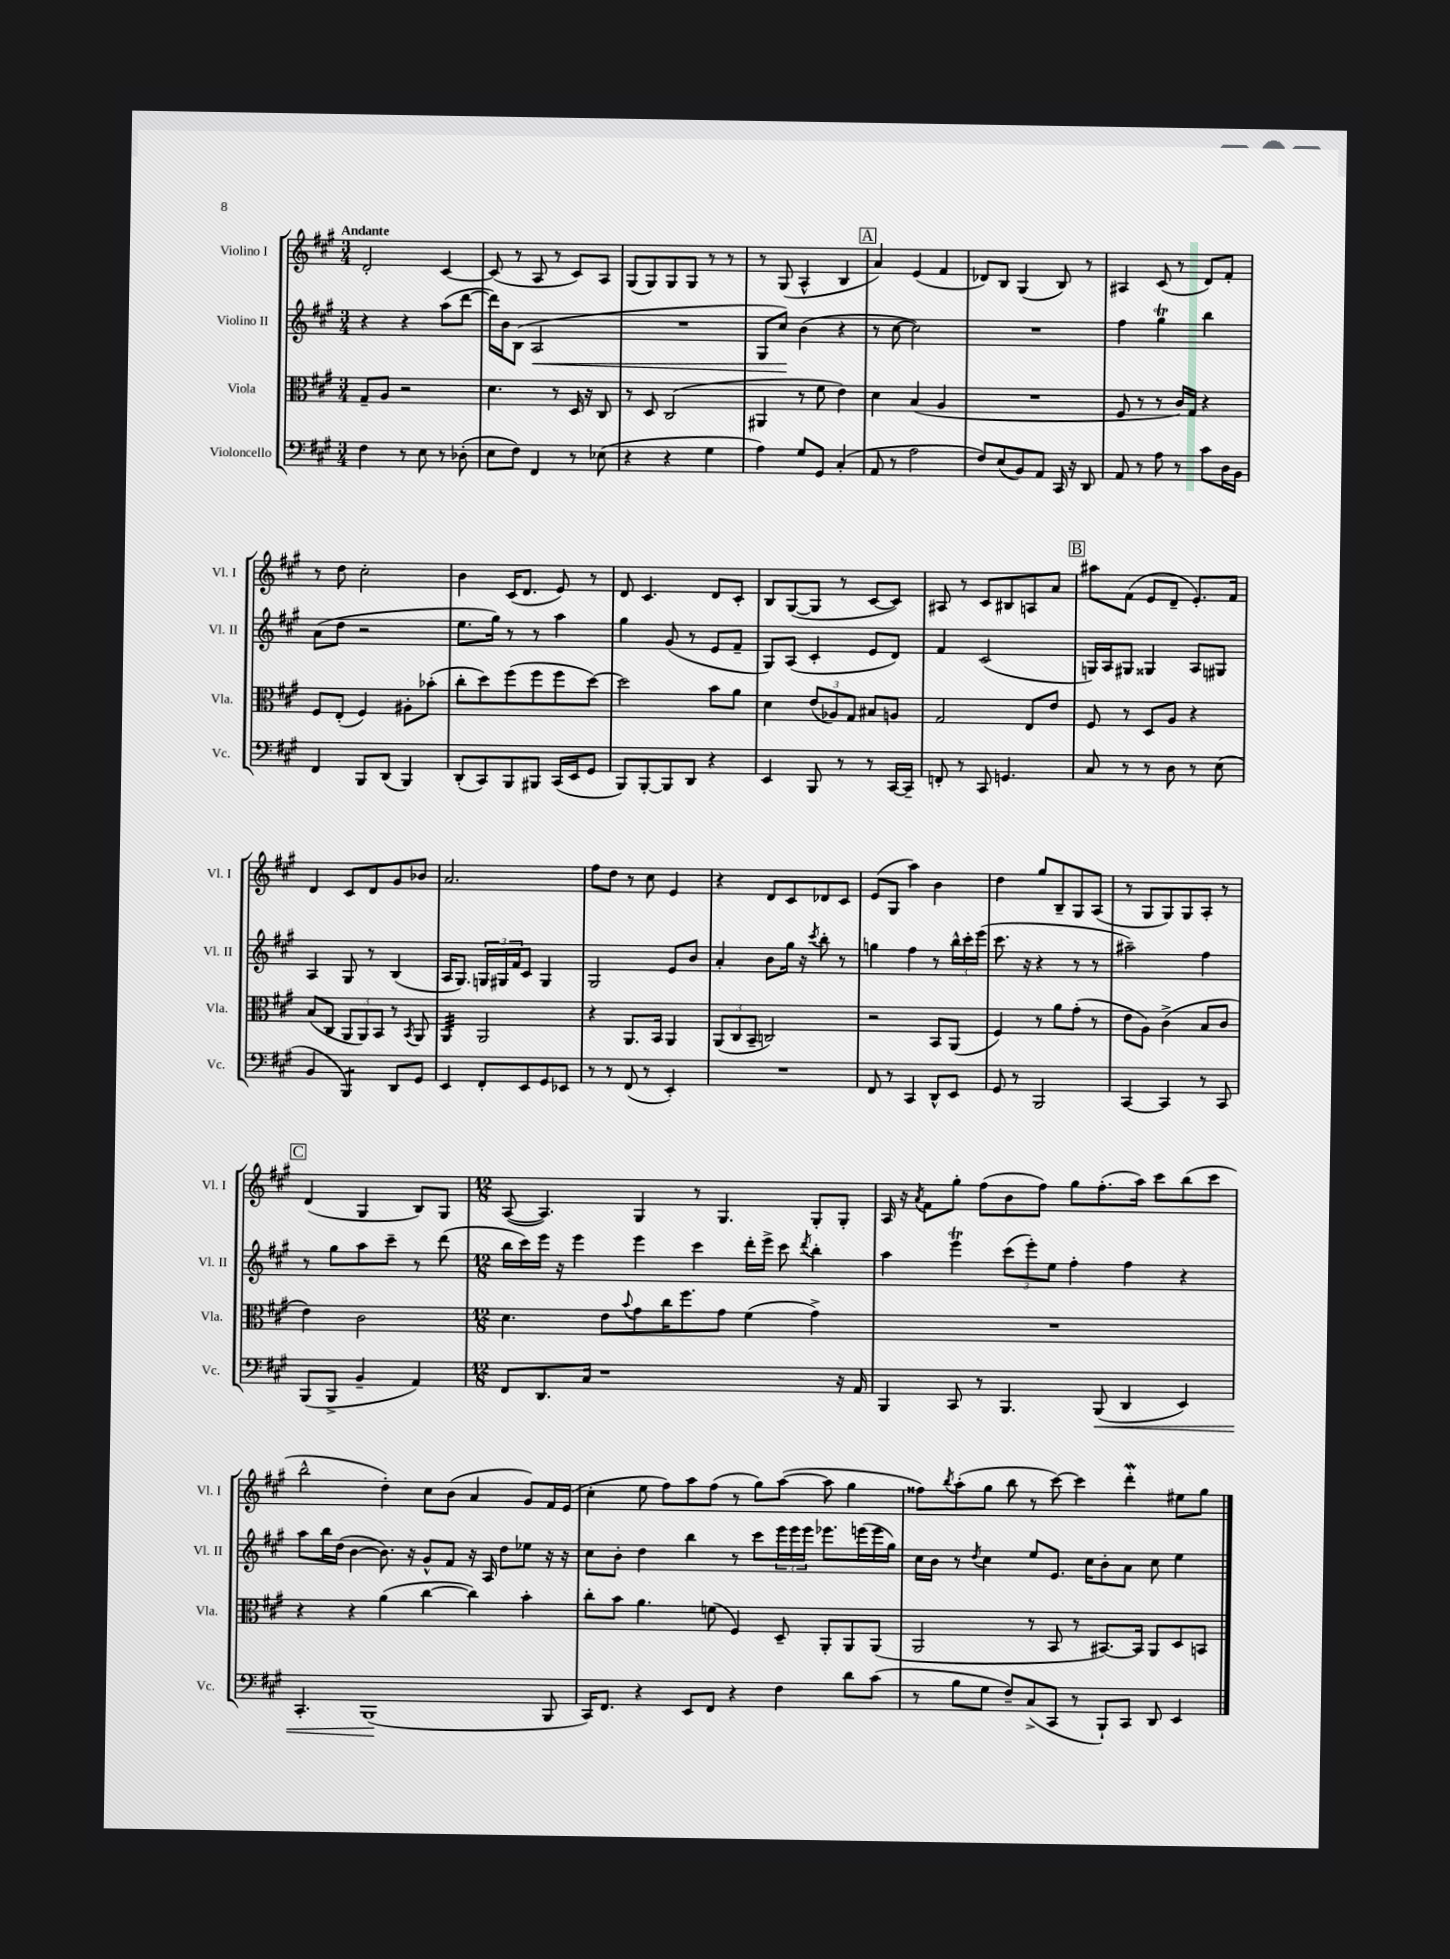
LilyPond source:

<<
\new StaffGroup <<
\new Staff = "s0" \with { instrumentName = "Violino I" shortInstrumentName = "Vl. I" } {
    \clef treble \key a \major \numericTimeSignature \time 3/4 \tempo "Andante"
    d'2-. cis'4~ |
    cis'8( r8 a8 r8 cis'8) a8 |
    gis8( gis8) gis8 gis8 r8 r8 |
    r8 gis8( a4-^ b4 |
    \mark \markup { \box "A" } a'4) e'4( fis'4 |
    des'8) b8 gis4( b8) r8 |
    ais4 cis'8( r8 d'8) fis'8-. |
    r8 d''8 cis''2-. |
    b'4 cis'16( d'8. e'8) r8 |
    d'8 cis'4. d'8 cis'8-. |
    b8 gis8~( gis8 r8 cis'8~ cis'8) |
    ais8 r8 cis'8 bis8 a8 a'8 |
    \mark \markup { \box "B" } ais''8 fis'8( e'8 d'8-- e'8.-.) fis'16 |
    d'4 cis'8 d'8 gis'8 bes'8 |
    a'2. |
    fis''8 d''8 r8 cis''8 e'4 |
    r4 d'8 cis'8 des'8 cis'8 |
    e'8( gis8 a''4) b'4 |
    d''4 gis''8 b8-- gis8 a8( |
    r8 gis8 gis8) gis8 a8-. r8 |
    \mark \markup { \box "C" } d'4( gis4 b8) gis8 |
    \numericTimeSignature \time 12/8 a8~( a4.) gis4 r8 gis4. gis8-. gis8-. |
    a16 r16 \acciaccatura { a'8 } fis'8 gis''8-. fis''8( b'8 fis''8) gis''8 fis''8.-.( a''16) cis'''8 b''8( cis'''8 |
    b''2-^ d''4-.) cis''8 b'8( a'4 gis'8) fis'16 e'16( |
    cis''4-. e''8 fis''8) a''8 fis''8( r8 gis''8) a''8~( a''8 gis''4 |
    fisis''8) \acciaccatura { b''8 } a''8-.( gis''8 b''8 r8 cis'''8~) cis'''4 d'''4-.\mordent eis''8 gis''8 \bar "|." |
}
\new Staff = "s1" \with { instrumentName = "Violino II" shortInstrumentName = "Vl. II" } {
    \clef treble \key a \major \numericTimeSignature \time 3/4
    r4 r4 a''8( d'''8~ |
    d'''16) b'16 b8( a2\< |
    R2. |
    gis8 cis''8\!) b'4( r4 |
    \mark \markup { \box "A" } r8 cis''8~ cis''2) |
    R2. |
    fis''4 gis''4\trill b''4 |
    a'8( d''8 r2 |
    e''8. gis''16) r8 r8 a''4 |
    gis''4 gis'8( r8 e'8 fis'8-- |
    gis8) a8( cis'4-. e'8 d'8) |
    fis'4 cis'2( |
    \mark \markup { \box "B" } g16) a16 gis8 gisis4 a8 gis8 |
    a4 gis8 r8 b4( |
    a16 gis8.) \tuplet 3/2 { g16 gis16 fis'16 } cis'8 gis4 |
    gis2 e'8 b'8 |
    a'4-. b'8 gis''16 r16 \acciaccatura { cis'''8 } b''8-. r8 |
    g''4 fis''4 r8 \tuplet 3/2 { b''16-^ cis'''16-. e'''16( } |
    cis'''8. r16 r4 r8 r8 |
    ais''2--) fis''4 |
    \mark \markup { \box "C" } r8 gis''8 a''8 cis'''8-- r8 d'''8( |
    \numericTimeSignature \time 12/8 b''16 cis'''16) e'''16 r16 e'''4 e'''4 cis'''4 d'''16-. e'''16-> cis'''8 \acciaccatura { d'''8 } b''4-. |
    a''4 e'''4\trill \tuplet 3/2 { cis'''8( e'''8-.) e''8 } fis''4-. fis''4 r4 |
    a''8 b''16 d''16( b'4~ b'8.) r16 gis'8-^ fis'8 r16 a16 d''8 ees''8 r16 r16 |
    cis''8 b'8-. d''4 b''4 r8 cis'''8 \tuplet 3/2 { e'''16 e'''16 e'''16 } ees'''8. e'''16( e'''16 gis''16) |
    cis''16 b'16 r8 \acciaccatura { d''8 } cis''4 e''8 e'8. cis''16 b'8-. a'8 cis''8 e''4 \bar "|." |
}
\new Staff = "s2" \with { instrumentName = "Viola" shortInstrumentName = "Vla." } {
    \clef alto \key a \major \numericTimeSignature \time 3/4
    gis8-- a8 r2 |
    d'4. r8 d16 r16 cis8 |
    r8 d8 cis2( |
    ais,4 r8 fis'8 e'4) |
    \mark \markup { \box "A" } d'4 b4( a4 |
    R2. |
    fis8 r8 r8 cis'16) gis16 r4 |
    fis8 e8-.( fis4) ais8-. bes'8-.( |
    cis''8-. d''8) fis''8( fis''8 fis''8 d''8~) |
    d''2 b'8 a'8 |
    d'4 \tuplet 3/2 { e'8( aes8) gis8 } bis8 a8 |
    gis2 e8 e'8 |
    \mark \markup { \box "B" } fis8 r8 d8 a8 r4 |
    b8( cis8 \tuplet 3/2 { a,8 a,8) b,8 } r8 \acciaccatura { b,8 } a,8 |
    a,4:32 a,2 |
    r4 a,8. b,16 a,4 |
    \tuplet 3/2 { a,8( cis8 b,8-- } c2) |
    r2 b,8 a,8( |
    fis4) r8 a'8 gis'8-.( r8 |
    e'8 a8) cis'4->( b8 cis'8 |
    \mark \markup { \box "C" } e'4) cis'2 |
    \numericTimeSignature \time 12/8 d'4. e'8 \appoggiatura { b'8 } gis'8 cis''16 fis''8. gis'8 fis'4( gis'4->) |
    R1. |
    r4 r4 a'4( cis''4~ cis''4) b'4-. |
    cis''8-. b'8 a'4. f'8( fis4) d8-- a,8-. a,8 a,8( |
    a,2 r8 b,8 r8 bis,8.~) bis,16 a,8 d8 b,8 \bar "|." |
}
\new Staff = "s3" \with { instrumentName = "Violoncello" shortInstrumentName = "Vc." } {
    \clef bass \key a \major \numericTimeSignature \time 3/4
    fis4 r8 e8 r8 des8-.( |
    e8 fis8) fis,4 r8 ees8( |
    r4 r4 gis4 |
    a4) gis8 gis,8 cis4-.( |
    \mark \markup { \box "A" } a,8 r8 a2 |
    fis8) e8( b,8) a,8 cis,16 r16 d,8 |
    a,8 r8 a8 r8 cis'8 d16 b,16 |
    fis,4 b,,8 d,8( b,,4) |
    d,8-.( cis,8) b,,8 bis,,8 cis,16( e,16 gis,8 |
    b,,8) b,,8~-. b,,8 d,8 r4 |
    e,4 b,,8 r8 r8 cis,16~ cis,16-- |
    f,8-. r8 cis,8 g,4. |
    \mark \markup { \box "B" } cis8 r8 r8 d8 r8 e8( |
    b,4 b,,4:8) d,8 gis,8 |
    e,4 fis,8-. e,8 gis,8 ees,8 |
    r8 r8 fis,8( r8 e,4-.) |
    R2. |
    fis,8 r8 cis,4 d,8-^ e,8 |
    gis,8 r8 b,,2 |
    cis,4~ cis,4 r8 cis,8 |
    \mark \markup { \box "C" } b,,8( b,,8-> b,4-- a,4) |
    \numericTimeSignature \time 12/8 fis,8 d,8. cis16 r1 r16 a,16 |
    b,,4 cis,8 r8 b,,4. b,,8\<( d,4 e,4) |
    cis,4.-. b,,1\!( b,,8 |
    cis,16) fis,8. r4 e,8 fis,8 r4 fis4 d'8 cis'8( |
    r8 b8 gis8 fis8--) cis8->( cis,8 r8 b,,8-!) cis,8 d,8 e,4 \bar "|." |
}
>>
>>
\layout { \context { \Score \remove "Bar_number_engraver" } }
